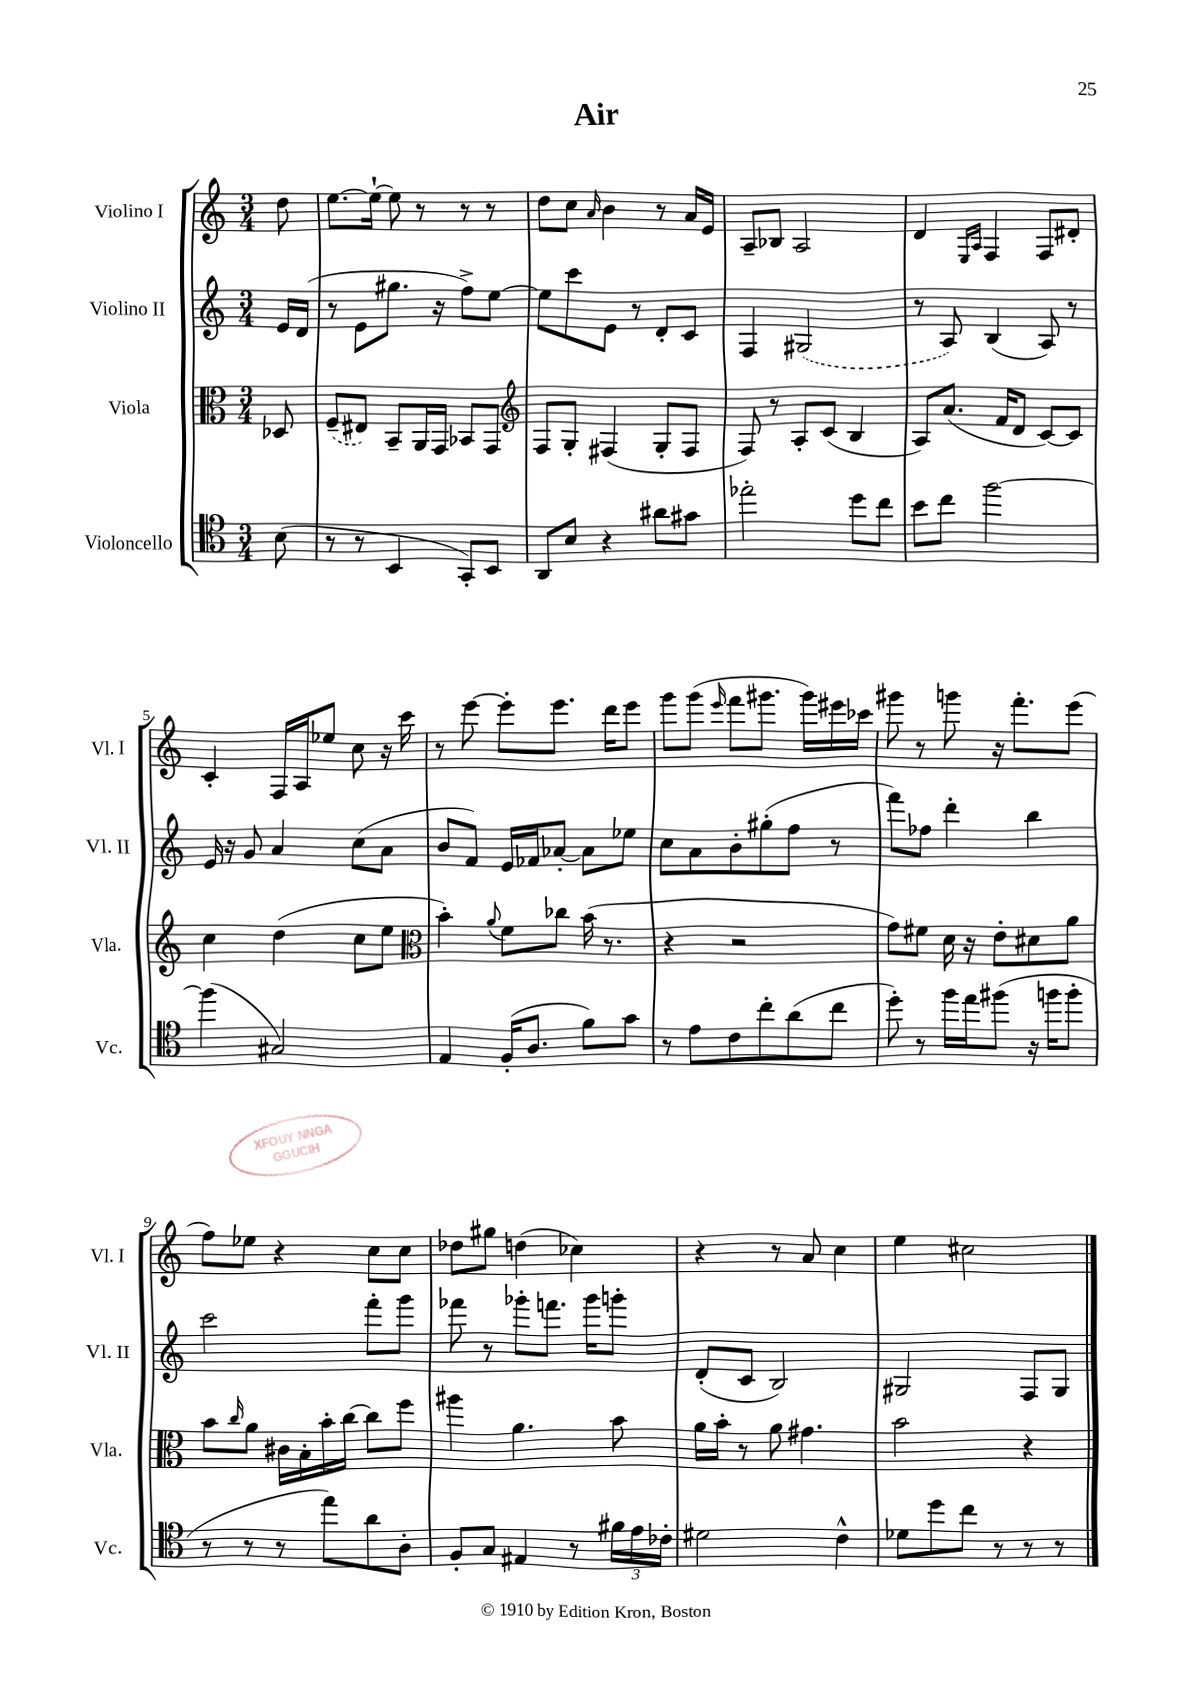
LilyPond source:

\header { title = "Air" }
<<
\new StaffGroup <<
\new Staff = "s0" \with { instrumentName = "Violino I" shortInstrumentName = "Vl. I" } {
    \clef treble \key c \major \numericTimeSignature \time 3/4 \partial 8
    d''8 |
    e''8.~ e''16~-! e''8 r8 r8 r8 |
    d''8 c''8 \grace { a'16 } b'4 r8 a'16 e'16 |
    a8-- bes8 a2 |
    d'4 \grace { e16 a16 } f4 f8 dis'8-. |
    c'4-. f16 a16 ees''8 c''8 r16 c'''16 |
    r8 e'''8~ e'''8-. e'''8. d'''16 e'''8 |
    g'''8 g'''8( \grace { e'''16 } f'''8 gis'''8. gis'''16) eis'''16 ces'''16 |
    gis'''8 r8 g'''8 r16 f'''8.-. e'''8( |
    f''8) ees''8 r4 c''8 c''8 |
    des''8 gis''8 d''4( ces''4) |
    r4 r8 a'8 c''4 |
    e''4 cis''2 \bar "|." |
}
\new Staff = "s1" \with { instrumentName = "Violino II" shortInstrumentName = "Vl. II" } {
    \clef treble \key c \major \numericTimeSignature \time 3/4 \partial 8
    e'16 d'16( |
    r8 e'8 gis''8. r16 f''8->) e''8~ |
    e''8 c'''8 e'8 r8 d'8-. c'8 |
    f4 \once \slurDashed gis2( |
    r8 a8) b4( a8) r8 |
    e'16 r16 g'8 a'4 c''8( a'8 |
    b'8 f'8) e'16 fes'16 aes'8~-. aes'8 ees''8 |
    c''8 a'8 b'8-. gis''8-.( f''8 r8 |
    f'''8) fes''8 d'''4-. b''4 |
    c'''2 f'''8-. g'''8 |
    fes'''8 r8 ges'''8-. f'''8. ges'''16 g'''8-. |
    d'8-.( c'8 b2) |
    gis2 f8 gis8 \bar "|." |
}
\new Staff = "s2" \with { instrumentName = "Viola" shortInstrumentName = "Vla." } {
    \clef alto \key c \major \numericTimeSignature \time 3/4 \partial 8
    des8 |
    \once \slurDashed f8--( eis8) b,8-- a,16 g,16 bes,8 g,8 |
    \clef treble f8 g8-. fis4( g8-. fis8 |
    f8) r8 a8-. c'8( b4 |
    a8) a'8.( f'16 d'8 c'8~) c'8 |
    c''4 d''4( c''8 e''8 |
    \clef alto b'4-.) \appoggiatura { a'8 } f'8 ces''8 b'16( r8. |
    r4 r2 |
    g'8) fis'8 d'16 r16 e'8-. dis'8 a'8 |
    b'8 \grace { c''16 } a'8 cis'16 b16-. b'16-. c''16~ c''8 f''8 |
    ais''4 a'4. b'8 |
    a'16 b'16-. r8 a'8 gis'4. |
    b'2 r4 \bar "|." |
}
\new Staff = "s3" \with { instrumentName = "Violoncello" shortInstrumentName = "Vc." } {
    \clef tenor \key c \major \numericTimeSignature \time 3/4 \partial 8
    b8( |
    r8 r8 b,4 g,8-.) b,8 |
    a,8 b8 r4 ais'8 gis'8 |
    ees''2-. d''8 c''8 |
    b'8 c''8 f''2~ |
    f''4( gis2) |
    e4 f16-.( a8. f'8) g'8 |
    r8 e'8 c'8 c''8-. a'8( c''8 |
    d''8-.) r8 f''16 e''16 fis''8( r16 f''16 f''8-. |
    r8 r8 r8 e''8) a'8 a8-. |
    f8-. g8 eis4 r8 \tuplet 3/2 { fis'16 e'16 ces'16-. } |
    dis'2 c'4-^ |
    des'8 d''8 c''8 r8 r8 r8 \bar "|." |
}
>>
>>
